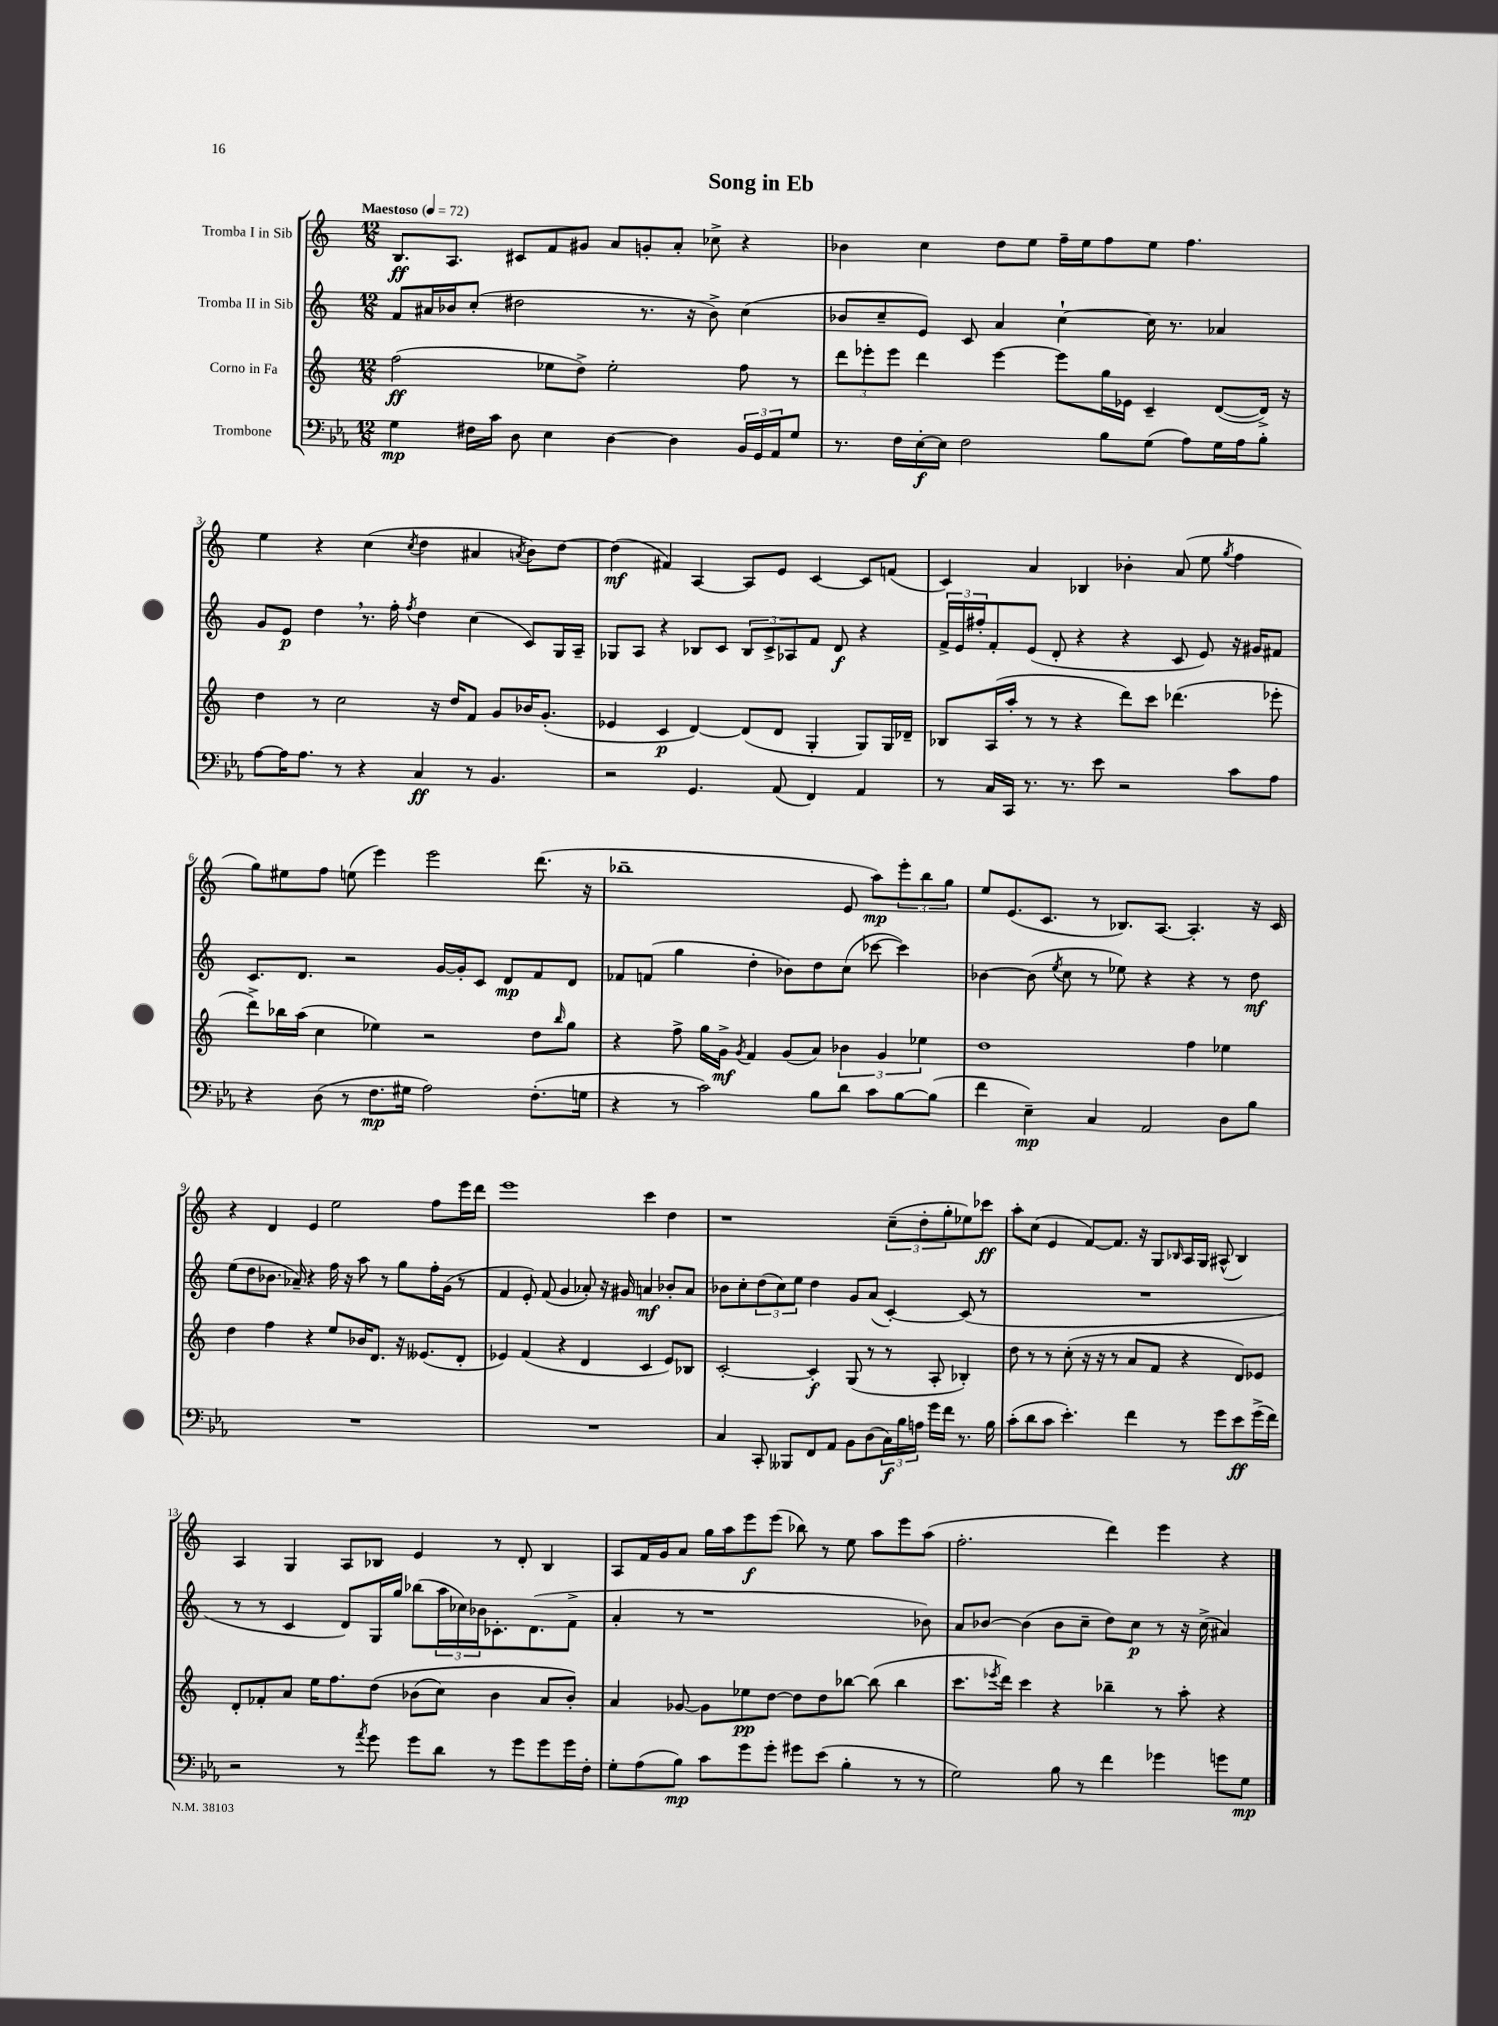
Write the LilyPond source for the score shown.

\header { title = "Song in Eb" }
<<
\new StaffGroup <<
\new Staff = "s0" \with { instrumentName = "Tromba I in Sib" } {
    \clef treble \key c \major \numericTimeSignature \time 12/8 \tempo "Maestoso" 4 = 72
    b8.\ff a8. cis'8 f'8 gis'8 a'8 g'8-. a'8-. ces''8-> r4 |
    bes'4 c''4 d''8 e''8 f''16-- e''16 f''8 e''8 f''4. |
    e''4 r4 c''4( \acciaccatura { c''8 } d''4 ais'4 \acciaccatura { a'8 } b'8) d''8~ |
    d''4\mf( fis'4) a4~ a8 e'8 c'4~ c'8 f'8( |
    c'4) a'4 bes4 bes'4-. a'8( e''8 \acciaccatura { g''8 } f''4 |
    g''8) eis''8 f''8 e''8( e'''4) e'''2 d'''8.( r16 |
    bes''1-- e'8 a''8\mp) \tuplet 3/2 { e'''8-. bes''8 g''8 } |
    e''8 e'8.( c'8. r8 bes8.) a8.~ a4.-. r16 c'16 |
    r4 d'4 e'4 e''2 f''8 e'''16 d'''16 |
    e'''1 c'''4 d''4 |
    r1 \tuplet 3/2 { c''8--( d''8-. g''8-. } ees''8) ces'''8\ff |
    a''8-. c''8( e'4 f'8~) f'8. r16 g8 \grace { bes16 } a16 g16 ais8-^( bes4) |
    a4 g4 a8 bes8 e'4 r8 d'8-. bes4 |
    a8 f'16 g'16 a'8 g''16 a''16 e'''8\f e'''8( bes''8) r8 e''8 a''8 e'''8 a''8( |
    f''2.-. d'''4) e'''4 r4 \bar "|." |
}
\new Staff = "s1" \with { instrumentName = "Tromba II in Sib" } {
    \clef treble \key c \major \numericTimeSignature \time 12/8
    f'8 ais'16 bes'16 c''8-.( dis''2 r8. r16 bes'8->) c''4( |
    bes'8 c''8-- e'8) c'8 a'4 c''4~-! c''16 r8. aes'4 |
    g'8 e'8\p d''4 \breathe r8. f''16-. \acciaccatura { f''8 } d''4 c''4( c'8) g16 a16-- |
    ges8 a8 r4 bes8 c'8 \tuplet 3/2 { bes8 c'8-> aes8 } f'8 d'8\f r4 |
    \tuplet 3/2 { f'16-> e'16 fis''16-. } f'8-. e'8( d'8-. r4 r4 c'8 e'8) r16 gis'16 fis'8 |
    c'8. d'8. r2 g'16~ g'16-. c'8 d'8\mp f'8 d'8 |
    fes'8 f'8( g''4 d''4-. bes'8) d''8 c''8( ces'''8~ ces'''4) |
    bes'4~ bes'8( \acciaccatura { e''8 } c''8 r8 ees''8) r4 r4 r8 d''8\mf |
    e''8( d''8 bes'8. aes'16--) r4 f''16 r16 a''8 r8 g''8 f''16-. g'16( r8 |
    f'4 e'8-.) f'8( g'4 aes'8-.) r16 gis'16 a'4\mf bes'8-. a'8 |
    bes'8 c''8-. \tuplet 3/2 { d''8( c''8) e''8 } d''4 g'8 a'8( c'4~-.) c'8( r8 |
    R1. |
    r8 r8 c'4 d'8) g16 g''16 bes''8( \tuplet 3/2 { a''16 ces''16) bes'16 } ces'8.-. d'8.( f'8-> |
    a'4-. r8 r1 bes'8) |
    a'8 bes'8~ bes'4( bes'8 c''8-- d''8) c''8\p r8 r16 c''16->( ais'4) \bar "|." |
}
\new Staff = "s2" \with { instrumentName = "Corno in Fa" } {
    \clef treble \key c \major \numericTimeSignature \time 12/8
    f''2\ff( ees''8 d''8->) ees''2-. f''8 r8 |
    \tuplet 3/2 { d'''8 ees'''8-. ees'''8 } d'''4 ees'''4~ ees'''8 g''16 ees'16 c'4-- d'8~( d'16->) r16 |
    d''4 r8 c''2 r16 d''16 f'8 g'8 bes'16 g'8.-.( |
    ees'4 c'4\p d'4~) d'8( d'8 g4-. g8) g16 des'16-- |
    bes8 a16( a''16-. r8 r8 r4 d'''8) c'''8 des'''4.( ees'''8-. |
    d'''8->) bes''16 a''16( c''4 ees''4) r2 d''8 \grace { bes''16 } g''8 |
    r4 f''8-> g''16 g'16->\mf \acciaccatura { g'8 } f'4 g'8( a'8) \tuplet 3/2 { bes'4 g'4 ees''4 } |
    d''1 f''4 ees''4 |
    d''4 f''4 r4 e''8 bes'16 d'8. r16 eeses'8.( d'8-. |
    ees'4) f'4( r4 d'4 c'4 ees'8) bes8 |
    c'2~-. c'4-.\f g8( r8 r8 a8-. bes4-.) |
    d''8 r8 r8 c''8-.( r16 r16 r8 a'8 f'8 r4 d'8) ees'8 |
    d'8-. fes'8-. a'8 e''16 f''8. d''8\( bes'8( c''8) bes'4 a'8 bes'8-.\) |
    a'4 ges'8~ ges'8 ees''8\pp d''8~ d''8 d''8 bes''8~ bes''8( bes''4 |
    c'''8. \acciaccatura { ees'''8 } d'''16) c'''4 r4 bes''4-- r8 a''8-. r4 \bar "|." |
}
\new Staff = "s3" \with { instrumentName = "Trombone" } {
    \clef bass \key ees \major \numericTimeSignature \time 12/8
    g4\mp fis16 c'16 d8 ees4 d4~ d4 \tuplet 3/2 { bes,16 g,16 aes,16 } g8 |
    r8. f16 ees16~-.\f ees16 f2 bes8 g8( aes8) g16 aes16 bes8-. |
    aes8~ aes16 aes8. r8 r4 c4\ff r8 bes,4. |
    r2 g,4. aes,8( f,4) aes,4 |
    r8 c16 c,16 r8. r8. ees'8 r2 c'8 aes8 |
    r4 d8( r8 f8.\mp gis16 aes2) f8.-.( g16 |
    r4 r8 c'2) bes8 d'8 c'8 bes8~ bes8( |
    f'4 ees4--\mp) c4 aes,2 d8 bes8 |
    R1. |
    R1. |
    c4 c,8-. beses,,8 f,8 aes,8 bes,8 d8( \tuplet 3/2 { c16\f) bes16 a16 } g'16 f'16 r8. bes16 |
    c'8-.( d'8 c'8 ees'4.-.) f'4 r8 g'8 ees'8\ff g'16->( f'16) |
    r2 r8 \acciaccatura { aes'8 } g'8 g'8 d'8 r8 g'8 g'8 g'16 f16-. |
    g8-. aes8( bes8\mp) c'8 g'8 g'8-. gis'8 ees'8( bes4-. r8 r8 |
    g2) bes8 r8 f'4 ges'4 g'8 g8\mp \bar "|." |
}
>>
>>
